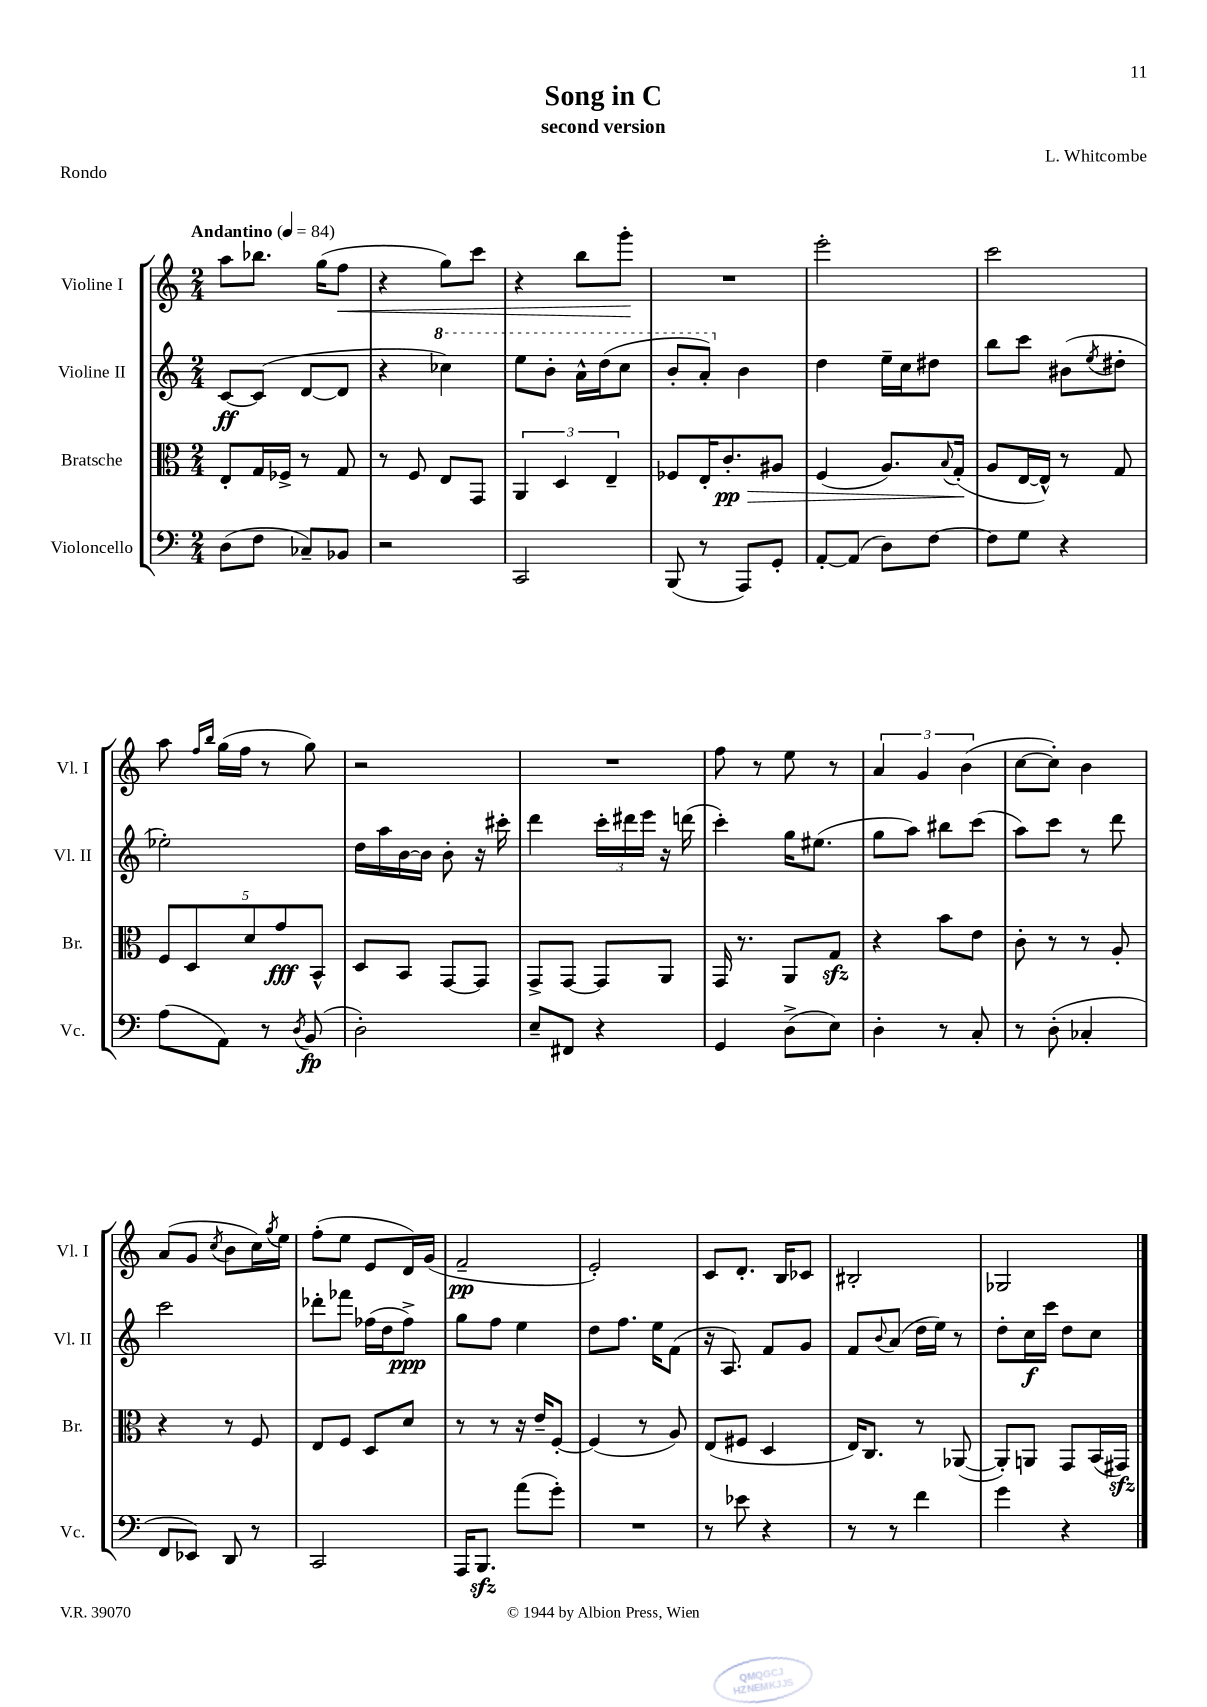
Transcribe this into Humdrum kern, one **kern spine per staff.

**kern	**kern	**kern	**kern
*staff4	*staff3	*staff2	*staff1
*clefF4	*clefC3	*clefG2	*clefG2
*k[]	*k[]	*k[]	*k[]
*M2/4	*M2/4	*M2/4	*M2/4
*MM84	*MM84	*MM84	*MM84
(8D	8E'	[8c	8aa
8F	16G	(8c]	8.bb-
.	16F-^	.	.
8C-~)	8r	[8d	.
.	.	.	(16gg
8BB-	8G	8d]	8ff
=	=	=	=
2r	8r	4r	4r
.	8F	.	.
.	8E	4ccc-)	8gg)
.	8GG	.	8ccc
=	=	=	=
2CC	6AA	8eee	4r
.	.	8bb'	.
.	6D	.	.
.	.	16aa^^	8bb
.	.	(16ddd	.
.	6E~	.	.
.	.	8ccc	8ggg'
=	=	=	=
(8BBB	8F-	8bb'	2r
8r	16E'	8aa')	.
.	8.c'	.	.
8AAA)	.	4b	.
8GG'	8A#	.	.
=	=	=	=
[8AA'	(4F	4dd	2eee'
(8AA]	.	.	.
8D)	8.A)	16ee~	.
.	.	16cc	.
[8F	.	8dd#	.
.	8qqB	.	.
.	(16G'	.	.
=	=	=	=
8F]	8A	8bb	2ccc
8G	[16E	8ccc	.
.	16E^^])	.	.
4r	8r	(8b#	.
.	.	8qee	.
.	8G	8dd#'	.
=	=	=	=
(8A	10F	2ee-')	8aa
.	10D	.	.
.	.	.	16qqff
.	.	.	16qqbb
8AA)	.	.	(16gg
.	.	.	16ff
.	10d	.	.
8r	.	.	8r
.	10g	.	.
8qD	.	.	.
(8BB	.	.	8gg)
.	10BB^^	.	.
=	=	=	=
2D')	8D	16dd	2r
.	.	16aa	.
.	8BB	[16b	.
.	.	16b]	.
.	[8GG	8b'	.
.	8GG]	16r	.
.	.	16ccc#'	.
=	=	=	=
8E~	8GG^	4ddd	2r
8FF#	[8GG	.	.
4r	8GG]	24ccc'	.
.	.	24ddd#	.
.	.	24eee	.
.	8AA	16r	.
.	.	(16ddd	.
=	=	=	=
4GG	16GG	4ccc')	8ff
.	8.r	.	.
.	.	.	8r
(8D^	8AA	16gg	8ee
.	.	(8.ee#	.
8E)	8G	.	8r
=	=	=	=
4D'	4r	8gg	6a
.	.	8aa)	.
.	.	.	6g
8r	8b	8bb#	.
.	.	.	(6b
8C'	8e	(8ccc	.
=	=	=	=
8r	8c'	8aa)	[8cc
(8D'	8r	8ccc	8cc'])
4C-'	8r	8r	4b
.	8A'	8ddd	.
=	=	=	=
8FF	4r	2ccc	(8a
8EE-)	.	.	8g
.	.	.	8qcc
8DD	8r	.	8b
8r	8F	.	16cc)
.	.	.	8qgg
.	.	.	16ee
=	=	=	=
2CC	8E	8ddd-'	(8ff'
.	8F	8fff-	8ee
.	8D	(16ff-	8e
.	.	16dd	.
.	8d	8ff-^)	16d)
.	.	.	(16g
=	=	=	=
16AAA	8r	8gg	2f~
8.BBB	.	.	.
.	8r	8ff	.
(8a	16r	4ee	.
.	16e~	.	.
8g')	[8F'	.	.
=	=	=	=
2r	(4F]	8dd	2e')
.	.	8.ff	.
.	8r	.	.
.	.	16ee	.
.	8A)	(8f	.
=	=	=	=
8r	(8E	16r	8c
.	.	8.A)	.
8e-	8F#	.	8.d'
4r	4D	8f	.
.	.	.	16B
.	.	8g	8c-
=	=	=	=
8r	16E)	8f	2B#'
.	8.C	.	.
.	.	8qqb	.
8r	.	(8a	.
4f	8r	16dd	.
.	.	16ee)	.
.	([8AA-	8r	.
=	=	=	=
4g	8AA-'])	8dd'	2G-
.	8AA	16cc	.
.	.	16ccc	.
4r	8GG	8dd	.
.	(16BB	8cc	.
.	16GG#)	.	.
==	==	==	==
*-	*-	*-	*-
